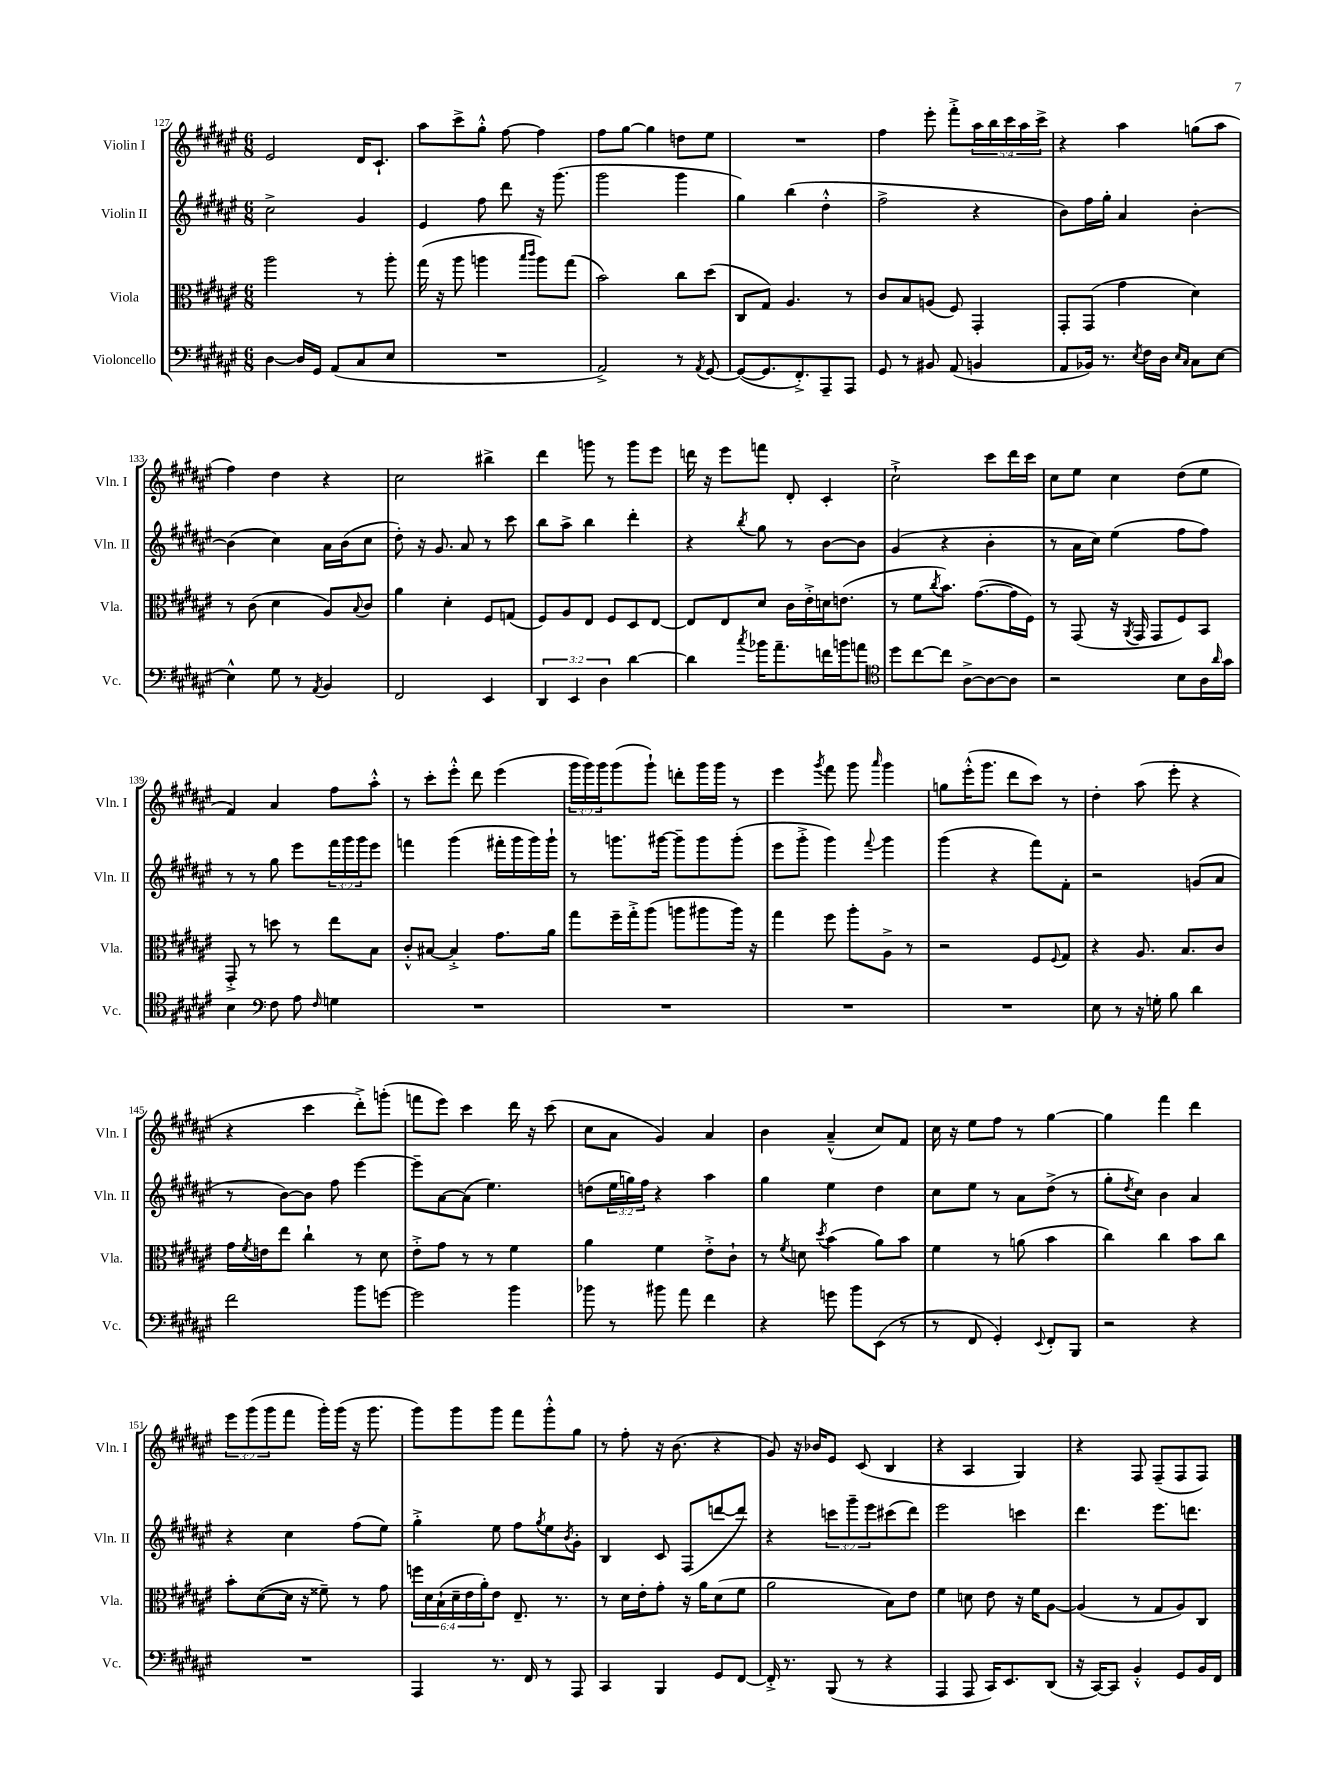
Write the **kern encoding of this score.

**kern	**kern	**kern	**kern
*staff4	*staff3	*staff2	*staff1
*clefF4	*clefC3	*clefG2	*clefG2
*k[f#c#g#d#a#e#]	*k[f#c#g#d#a#e#]	*k[f#c#g#d#a#e#]	*k[f#c#g#d#a#e#]
*M6/8	*M6/8	*M6/8	*M6/8
[4D#\	2aa#\	2cc#^\	2e#/
16D#/]LL	.	.	.
16GG#/JJ	.	.	.
(8AA#/L	.	.	.
8C#/	8r	4g#/	16d#/LK
.	.	.	8.c#`/J
8E#/J	8aa#'\	.	.
=	=	=	=
2.r	(16gg#\	4e#/	8aa#\L
.	16r	.	.
.	8aa#\	.	8ccc#^\
.	4aa\	8ff#\	8gg#'^^\J
.	.	8ddd#\	[8ff#\
.	16qqbb/LL	.	.
.	16qqccc#/JJ	.	.
.	8aa\L)	16r	4ff#\]
.	.	(8.ggg#\	.
.	(8gg#\J	.	.
=	=	=	=
2AA#^/)	2b\)	2ggg#\	8ff#\L
.	.	.	[8gg#\J
.	.	.	4gg#\]
8r	8cc#\L	4ggg#\	8dd\L
8qAA#/	.	.	.
[8GG#/	(8dd#\J	.	8ee#\J
=	=	=	=
(8GG#/_L	8C#/L	4gg#\)	2.r
8.GG#/]	8G#/J)	.	.
.	4.A#/	(4bb\	.
8.FF#'^/)	.	.	.
8AAA#~/	.	4dd#'^^\	.
8AAA#/J	8r	.	.
=	=	=	=
8GG#/	8c#/L	2ff#^\	4ff#\
8r	8B/	.	.
8BB#/	(8A/J	.	8eee#'\
(8AA#/	8F#/)	.	8fff#'^\L
4BB/	4GG#'/	4r	20aa#\L
.	.	.	20bb\
.	.	.	20ccc#\
.	.	.	20aa#\
.	.	.	20ccc#^\JJ
=	=	=	=
8AA#/L	8GG#'/L	8b\L)	4r
16BB-/Jk)	(8GG#/J	16ff#\L	.
8.r	.	16gg#'\JJ	.
.	4g#\	4a#/	4aa#\
8qE#/	.	.	.
16F#\LL	.	.	.
16D#\JJ	.	.	.
16qqE#/LL	.	.	.
16qqC#/JJ	.	.	.
8C#\L	4d#\)	[4b'\	(8gg\L
[8E#\J	.	.	8aa#\J
=	=	=	=
4E#^^\]	8r	(4b\]	4ff#\)
.	(8c#\	.	.
8G#\	4d#\	4cc#\)	4dd#\
8r	.	.	.
8qAA#/	.	.	.
4BB/	8A#/L)	16a#\LL	4r
.	.	(16b\J	.
.	8qqB/	.	.
.	8c#/J	8cc#\J	.
=	=	=	=
2FF#/	4a#\	8dd#'\)	2cc#\
.	.	16r	.
.	.	8.g#/	.
.	4d#'\	.	.
.	.	8a#/	.
4EE#/	8F#/L	8r	4bb#^\
.	(8G/J	8ccc#\	.
=	=	=	=
6DD#/	8F#/L)	8bb\L	4ddd#\
.	8A#/	8aa#^\J	.
6EE#/	.	.	.
.	8E#/J	4bb\	8ggg\
6D#\	.	.	.
.	8F#/L	.	8r
[4d#\	8D#/	4ddd#'\	8ggg\L
.	[8E#/J	.	8eee#\J
=	=	=	=
4d#\]	8E#/]L	4r	16ddd\
.	.	.	16r
.	8E#/	.	8eee#\L
8qcc#/	.	8qbb/	.
16b-\LK	8d#/J	8gg#\	8fff\J
8.a#~\	.	.	.
.	16c#\LL	8r	8d#'/
.	16e#'^\	.	.
16f\L	16d\J	[8b\L	4c#'/
16b\J	(8.e\J	.	.
8a\J	.	8b\]J	.
=	=	=	=
*clefC4	*	*	*
8dd#\L	8r	(4g#/	2cc#`^\
[8cc#\	8f#\L	.	.
.	8qcc#/	.	.
8cc#\]J	8.b\J)	4r	.
[8A#^\L	.	.	.
.	([8.g#\L	.	.
8A#\_	.	4b'\	8ccc#\L
8A#\]J	16g#\]L	.	16ddd#\L
.	16F#\JJ)	.	16ccc#\JJ
=	=	=	=
2r	8r	8r	8cc#\L
.	(8GG#/	16a#\LL	8ee#\J
.	.	16cc#\JJ)	.
.	16r	(4ee#\	4cc#\
.	8qAA#/	.	.
.	16GG#/	.	.
.	8GG#/L	.	.
8B\L	8F#/)	8ff#\L	(8dd#\L
16A#\L	8BB/J	8ff#\J)	8ee#\J
16qqa#/	.	.	.
16g#\JJ	.	.	.
=	=	=	=
4B\	8GG#'^/	8r	4f#/)
.	8r	8r	.
*clefF4	*	*	*
8F#\	8dd\	8gg#\	4a#/
8A#\	8r	8eee#\L	.
16qqF#/	.	.	.
4G\	8ee#\L	24fff#\L	8ff#\L
.	.	24ggg#\	.
.	.	24ggg#\J	.
.	8B\J	8eee#\J	8aa#'^^\J
=	=	=	=
2.r	8c#'^^/L	4fff\	8r
.	[8B#/J	.	8ccc#'\L
.	4B#'^/]	(4ggg#\	8eee#'^^\J
.	.	.	8ddd#\
.	8.g#\L	16fff#'\LL	(4eee#\
.	.	16ggg#\	.
.	.	16ggg#\)	.
.	16a#\Jk	16ggg#`\JJ	.
=	=	=	=
2.r	8gg#\L	8r	24ggg#\LL
.	.	.	24ggg#\)
.	.	.	24ggg#\J
.	16ff#~\L	8.ggg\L	(8ggg#\
.	16gg#'^\J	.	.
.	(8aa#\J	.	8ggg#`\J)
.	.	[16ggg#\Jk	.
.	8aa\L	8ggg#~\]L	8ddd'\L
.	8aa#\	8ggg#\	16ggg#\L
.	.	.	16ggg#\JJ
.	16aa#\Jk)	(8ggg#'\J	8r
.	16r	.	.
=	=	=	=
2.r	4gg#\	8eee#\L	4eee#\
.	.	8ggg#'^\J	.
.	.	.	8qggg#/
.	8ff#\	4ggg#\)	8fff#\
.	8aa#'\L	.	8ggg#\
.	.	8qqfff#/	16qqaaa#/
.	8A#^\J	4ggg#\	4ggg#\
.	8r	.	.
=	=	=	=
2.r	2r	(4ggg#\	8gg\L
.	.	.	(16eee#'^^\K
.	.	.	8.ggg#\J
.	.	4r	.
.	.	.	8ddd#\L
.	8F#/L	8fff#\L)	8ccc#\J)
.	8qqF#/	.	.
.	8G#/J	8f#'\J	8r
=	=	=	=
8E#\	4r	2r	4dd#'\
8r	.	.	.
16r	8.A#/	.	(8aa#\
16G'\	.	.	.
8B\	.	.	8eee#'\
.	8.B/L	.	.
4d#\	.	(8g/L	4r
.	8c#/J	8a#/J	.
=	=	=	=
2f#\	16g#\LL	8r	4r
.	8qf#/	.	.
.	16e\J	.	.
.	8ee#\J	[8b\L)	.
.	4cc#`\	8b\]J	4ccc#\
.	.	8ff#\	.
8b\L	8r	[4eee#\	8ddd#'^\L)
[8g\J	8d#\	.	(8ggg'\J
=	=	=	=
2g\]	8e#'^\L	8eee#~\]L	8fff\L
.	8g#\J	[8a#\	8eee#\J)
.	8r	(8a#\]J	4ccc#\
.	8r	4.ee#\)	.
4b\	4f#\	.	16ddd#\
.	.	.	16r
.	.	.	(8ccc#\
=	=	=	=
8b-\	4a#\	(8dd\L	8cc#\L
8r	.	24ee#\L	8a#\J
.	.	24gg\)	.
.	.	24ff#\JJ	.
8b#\	4f#\	4r	4g#/)
8a#\	.	.	.
4f#\	8e#'^\L	4aa#\	4a#/
.	8c#`\J	.	.
=	=	=	=
4r	8r	4gg#\	4b\
.	8qf#/	.	.
.	8d\	.	.
.	8qdd#/	.	.
8g\	(4b\	4ee#\	(4a#~^^/
8b\L	.	.	.
(8EE#\J	8a#\L)	4dd#\	8cc#/L)
8r	8b\J	.	8f#/J
=	=	=	=
8r	4f#\	8cc#\L	16cc#\
.	.	.	16r
8FF#/	.	8ee#\J	8ee#\L
4GG#'/)	8r	8r	8ff#\J
.	(8a\	8a#\L	8r
8qqEE#/	.	.	.
8FF#'/L	4b\	(8dd#^\J	[4gg#\
8BBB/J	.	8r	.
=	=	=	=
2r	4cc#\)	8gg#'\L	4gg#\]
.	.	8qdd#/	.
.	.	8cc#\J)	.
.	4cc#\	4b\	4fff#\
4r	8b\L	4a#/	4ddd#\
.	8cc#\J	.	.
=	=	=	=
2.r	8b'\L	4r	12eee#\L
.	.	.	(12ggg#\
.	([8d#\	.	.
.	.	.	12ggg#\
.	16d#\]Jk	4cc#\	8fff#\J
.	16r	.	.
.	8f##~\)	.	16ggg#'\LL)
.	.	.	(16ggg#\JJ
.	8r	(8ff#\L	16r
.	.	.	8.ggg#\
.	8g#\	8ee#\J)	.
=	=	=	=
4AAA#/	24ff\LL	4gg#'^\	8ggg#\L)
.	24d#\	.	.
.	(24B`\	.	.
.	24d#~\	.	8ggg#\
.	24e#\	.	.
.	24a#'\J)	.	.
8.r	8e#\J	8ee#\	8ggg#\J
.	8.E#~/	8ff#\L	8fff#\L
16FF#/	.	.	.
.	.	8qgg#/	.
8r	.	8ee#\	8ggg#'^^\
.	8.r	.	.
.	.	8qb/	.
8AAA#/	.	8g#'\J	8gg#\J
=	=	=	=
4CC#/	8r	4B/	8r
.	16d#\LL	.	8ff#'\
.	16e#'\J	.	.
4BBB/	8g#'\J	8c#/	16r
.	.	.	(8.b\
.	16r	(8F#/L	.
.	16a#\LK	.	.
8GG#/L	(8d#\	[8ddd/	4r
[8FF#/J	8f#\J	8ddd/]J)	.
=	=	=	=
16FF#'^/]	2a#\	4r	8g#/)
8.r	.	.	.
.	.	.	16r
.	.	.	16b-/LK
(8BBB/	.	12ccc\L	8e#/J
.	.	12ggg#~\	.
8r	.	.	(8c#/
.	.	12eee#\	.
4r	8B\L)	(8ccc#\	4B/
.	8e#\J	8ddd#\J)	.
=	=	=	=
4AAA#/	4f#\	2eee#\	4r
8AAA#/	8d\	.	4A#/
16CC#/LK)	8e#\	.	.
8.EE#/	.	.	.
.	16r	4ccc\	4G#/)
.	16f#\LK	.	.
(8DD#/J	[8A#\J	.	.
=	=	=	=
16r	(4A#/]	4.ddd#\	4r
[16CC#/LK)	.	.	.
8CC#/]J	.	.	.
4BB'^^/	8r	.	8F#/
.	8G#/L	8.eee#\L	(8F#~/L
8GG#/L	8A#/)	.	8F#/
.	.	8.ddd\J	.
16BB/L	8C#/J	.	8F#/J)
16FF#/JJ	.	.	.
==	==	==	==
*-	*-	*-	*-
